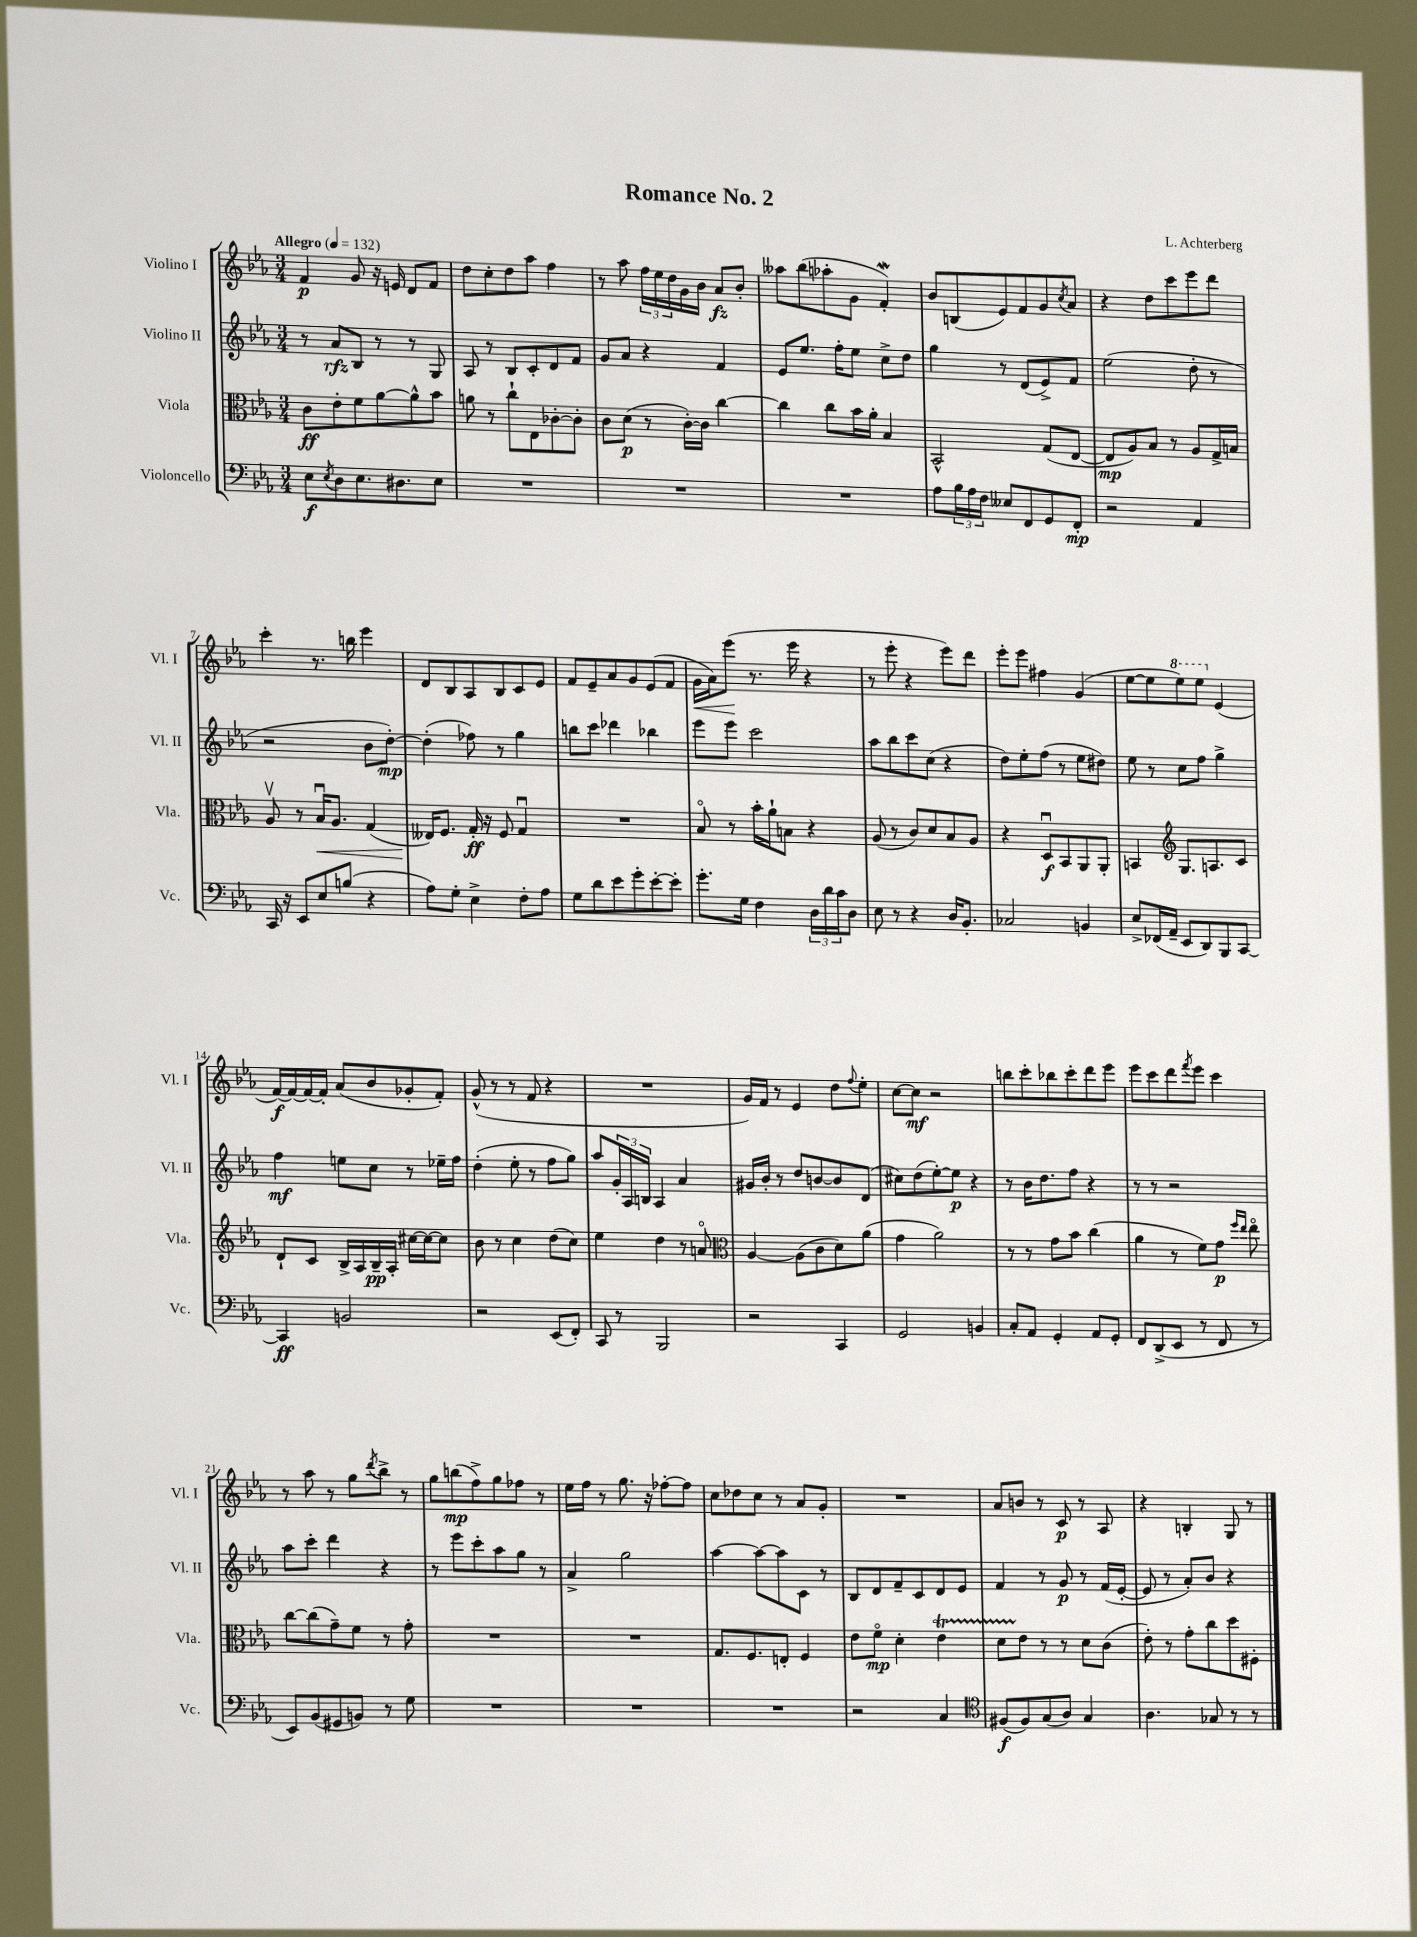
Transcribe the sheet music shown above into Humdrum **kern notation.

**kern	**dynam	**kern	**dynam	**kern	**dynam	**kern	**dynam
*part4	*part4	*part3	*part3	*part2	*part2	*part1	*part1
*staff4	*staff4	*staff3	*staff3	*staff2	*staff2	*staff1	*staff1
*I"Violoncello	*	*I"Viola	*	*I"Violino II	*	*I"Violino I	*
*I'Vc.	*	*I'Vla.	*	*I'Vl. II	*	*I'Vl. I	*
*clefF4	*	*clefC3	*	*clefG2	*	*clefG2	*
*k[b-e-a-]	*	*k[b-e-a-]	*	*k[b-e-a-]	*	*k[b-e-a-]	*
*M3/4	*	*M3/4	*	*M3/4	*	*M3/4	*
*MM132	*	*MM132	*	*MM132	*	*MM132	*
=1	=1	=1	=1	=1	=1	=1	=1
!	!	!	!	!	!	!LO:TX:a:B:t=Allegro	!
8E-\L	f	8c\L	ff	8r	.	4f/	p
8qE-/	.	.	.	.	.	.	.
8D\	.	8e-'\	.	8a-/L	rfz	.	.
8.E-\	.	8f\	.	8B-/J	.	8g/	.
.	.	[8a-\	.	8r	.	16r	.
8.D#X\	.	.	.	.	.	16en/	.
.	.	8a-^^\]	.	8r	.	8d/L	.
8E-\J	.	8b-\J	.	8G/	.	8f/J	.
=2	=2	=2	=2	=2	=2	=2	=2
2.r	.	8an\	.	8A-/	.	8dd\L	.
.	.	8r	.	8r	.	8cc'\	.
.	.	8cc`\L	.	8B-/L	.	8dd\	.
.	.	8E-\	.	8c'/	.	8aa-\J	.
.	.	[8c-X'\	.	8d/	.	4ff\	.
.	.	8c-'\J]	.	8f/J	.	.	.
=3	=3	=3	=3	=3	=3	=3	=3
2.r	.	8c\L	.	8g/L	.	8r	.
.	.	(8d\J	p	8a-/J	.	8aa-\	.
.	.	8r	.	4r	.	24ff\LL	.
.	.	.	.	.	.	24ee-\	.
.	.	.	.	.	.	24dd\	.
.	.	[16c'\LL)	.	.	.	16g\	.
.	.	16c\JJ]	.	.	.	16b-\JJ	.
.	.	[4cc\	.	4f/	.	8a-/L	fz
.	.	.	.	.	.	8b-'/J	.
=4	=4	=4	=4	=4	=4	=4	=4
2.r	.	4cc\]	.	8e-/L	.	8aa--X\L	.
.	.	.	.	8.ee-/J	.	(8bb-\	.
.	.	8cc\L	.	.	.	8aa-X'\	.
.	.	.	.	16ff'\KL	.	.	.
.	.	16b-\L	.	8ee-\J	.	8g\J	.
.	.	16a-'\JJ	.	.	.	.	.
.	.	4B-/	.	8cc^\L	.	4fW'/)	.
.	.	.	.	8dd\J	.	.	.
=5	=5	=5	=5	=5	=5	=5	=5
8A-\L	.	2BB-^^/	.	4gg\	.	8b-/L	.
24B-\L	.	.	.	.	.	(8Bn/	.
24A-\	.	.	.	.	.	.	.
24F\JJ	.	.	.	.	.	.	.
8E--X/L	.	.	.	8r	.	8e-/)	.
8FF/	.	.	.	(8d/L	.	8f/	.
8GG/	.	(8G/L	.	8e-^/)	.	8g/	.
.	.	.	.	.	.	8qcc/	.
8FF'/J	mp	[8E-/J	.	8f/J	.	8a-/J	.
=6	=6	=6	=6	=6	=6	=6	=6
2r	.	8E-/L]	mp	(2ee-\	.	4r	.
.	.	8A-/)	.	.	.	.	.
.	.	8B-/J	.	.	.	8dd\L	.
.	.	8r	.	.	.	8ccc\	.
4AA-/	.	8A-/L	.	8dd'\	.	8eee-\	.
.	.	16G^/L	.	8r	.	8ddd\J	.
.	.	16Bn/JJ	.	.	.	.	.
!!LO:LB:g=z
=7	=7	=7	=7	=7	=7	=7	=7
16CC/	.	8A-v/	.	2r	.	4ccc'\	.
16r	.	.	.	.	.	.	.
8EE-/L	.	8r	.	.	.	.	.
!	!	!	!LO:HP:b	!	!	!	!
8E-/	.	16B-u/KL	<	.	.	8.r	.
.	.	8.A-/J	.	.	.	.	.
(8Bn/J	.	.	.	.	.	.	.
.	.	.	.	.	.	16bbn\	.
4r	.	(4G/	.	8b-\L	.	4eee-\	.
.	.	.	.	[8dd'\J)	mp	.	.
=8	=8	=8	=8	=8	=8	=8	=8
8A-\L)	.	16E--X/KL)	.	(4dd'\]	.	8d/L	.
.	.	8.F/J	[	.	.	.	.
8G'\J	.	.	.	.	.	8B-/	.
4E-^\	.	16G'/	ff	8ff-X\)	.	8A-/	.
.	.	16r	.	.	.	.	.
.	.	8F/	.	8r	.	8B-/	.
8F'\L	.	4Gu/	.	4gg\	.	8c/	.
8A-\J	.	.	.	.	.	8e-/J	.
=9	=9	=9	=9	=9	=9	=9	=9
8G\L	.	2.r	.	8bbn\L	.	8f/L	.
8d\	.	.	.	8ccc\J	.	8e-~/	.
8e-\	.	.	.	4ddd-X\	.	8a-/	.
8g'\	.	.	.	.	.	8g/	.
[8e-'\	.	.	.	4bb-X\	.	(8e-/	.
8e-'\J]	.	.	.	.	.	8f/J	.
=10	=10	=10	=10	=10	=10	=10	=10
!	!	!	!	!	!	!	!LO:HP:b
8.g'\L	.	8B-/	.	8eee-\L	.	16g\LL	<
.	.	.	.	.	.	16a-\J)	.
.	.	8r	.	8eee-\J	.	(8eee-\J	.
16G\Jk	.	.	.	.	.	.	.
4F\	.	16b-'\LL	.	2ccc\	.	8.r	[
.	.	16a-`\J	.	.	.	.	.
.	.	8Bn\J	.	.	.	.	.
.	.	.	.	.	.	16eee-\	.
24D\LL	.	4r	.	.	.	4r	.
24d\	.	.	.	.	.	.	.
24c\J	.	.	.	.	.	.	.
8D\J	.	.	.	.	.	.	.
=11	=11	=11	=11	=11	=11	=11	=11
8E-\	.	(8A-/	.	8aa-\L	.	8r	.
8r	.	8r	.	8bb-\	.	8eee-'\	.
4r	.	8c/L)	.	8ccc\	.	4r	.
.	.	8d/	.	(8cc\J	.	.	.
16D/KL	.	8B-/	.	4r	.	8eee-\L)	.
8.BB-'/J	.	.	.	.	.	.	.
.	.	8A-/J	.	.	.	8ddd\J	.
=12	=12	=12	=12	=12	=12	=12	=12
2C-X/	.	4r	.	8dd\L)	.	8eee-'\L	.
.	.	.	.	8ee-'\	.	8eee-\J	.
.	.	8Du/L	f	(8ff\J	.	4ff#X\	.
.	.	8BB-/	.	8r	.	.	.
4BBn/	.	8AA-/	.	8ee-\L	.	(4g/	.
.	.	8AA-'/J	.	8dd#X\J)	.	.	.
=13	=13	=13	=13	=13	=13	=13	=13
8E-^/L	.	4BBn/	.	8ee-\	.	[8ee-\L	.
(16FF-X/L	.	.	.	8r	.	8ee-\]	.
16AA-~/JJ	.	.	.	.	.	.	.
*	*	*clefG2	*	*	*	*	*
*	*	*	*	*	*	*8va	*
8EE-/L	.	8.G/L	.	8cc\L	.	8eee-\)	.
8DD/)	.	.	.	8ff\J	.	8eee-\J	.
.	.	8.An/	.	.	.	.	.
*	*	*	*	*	*	*X8va	*
8BBB-/	.	.	.	4gg^\	.	(4e-/	.
[8CC/J	.	8c/J	.	.	.	.	.
!!LO:LB:g=z
=14	=14	=14	=14	=14	=14	=14	=14
4CC/]	ff	8d`/L	.	4ff\	mf	[16f/LL)	f
.	.	.	.	.	.	16f/_	.
.	.	8c/J	.	.	.	16f/_	.
.	.	.	.	.	.	16f'/JJ]	.
2BBn/	.	16B-^/LL	.	8een\L	.	(8a-/L	.
.	.	16A-/	.	.	.	.	.
.	.	16B-~/	pp	8cc\J	.	8b-/	.
.	.	16A-'/JJ	.	.	.	.	.
.	.	[16cc#X\LL	.	8r	.	8g-X'/	.
.	.	16cc#\J_	.	.	.	.	.
.	.	8cc#\J]	.	16ee-X~\LL	.	8f'/J)	.
.	.	.	.	16ff\JJ	.	.	.
=15	=15	=15	=15	=15	=15	=15	=15
2r	.	8b-\	.	(4dd'\	.	(8g^^/	.
.	.	8r	.	.	.	8r	.
.	.	4cc\	.	8ee-'\	.	8r	.
.	.	.	.	8r	.	8f/	.
(8EE-/L	.	(8dd\L	.	8ff\L	.	4r	.
8FF'/J)	.	8cc\J)	.	8gg\J)	.	.	.
=16	=16	=16	=16	=16	=16	=16	=16
8CC/	.	4ee-\	.	8aa-/L	.	2.r	.
8r	.	.	.	24g'/L	.	.	.
.	.	.	.	24A-/	.	.	.
.	.	.	.	24Bn/JJ	.	.	.
2BBB-/	.	4dd\	.	4A-/	.	.	.
.	.	8r	.	4a-/	.	.	.
.	.	8an/	.	.	.	.	.
=17	=17	=17	=17	=17	=17	=17	=17
*	*	*clefC3	*	*	*	*	*
2r	.	[4A-/	.	16g#X/LL	.	16g/LL)	.
.	.	.	.	16b-'/JJ	.	16f/JJ	.
.	.	.	.	8r	.	8r	.
.	.	(8A-\L]	.	8dd/L	.	4e-/	.
.	.	8c\	.	[8bn/	.	.	.
4CC/	.	8d\)	.	8b/]	.	8dd\L	.
.	.	.	.	.	.	8qqff/	.
.	.	(8a-\J	.	(8d/J	.	8ee-'\J	.
=18	=18	=18	=18	=18	=18	=18	=18
2GG/	.	4g\	.	8cc#X\L)	.	[8cc\L	.
.	.	.	.	(8dd\	.	8cc\J]	mf
.	.	2a-\)	.	[8ee-'\)	.	2r	.
.	.	.	.	8ee-\J]	p	.	.
4BBn/	.	.	.	4r	.	.	.
=19	=19	=19	=19	=19	=19	=19	=19
8C'/L	.	8r	.	8r	.	8bbn\L	.
8AA-/J	.	8r	.	16b-\KL	.	8ccc'\	.
.	.	.	.	8.dd\	.	.	.
4GG'/	.	8g\L	.	.	.	8bb-X\	.
.	.	8b-\J	.	8ff\J	.	8ccc'\	.
8AA-/L	.	(4cc\	.	4r	.	8ddd\	.
8GG'/J	.	.	.	.	.	8eee-\J	.
=20	=20	=20	=20	=20	=20	=20	=20
8FF/L	.	4a-\	.	8r	.	8eee-\L	.
(8DD^/	.	.	.	8r	.	8ccc\	.
8EE-/J	.	8r	.	2r	.	8ddd\	.
.	.	.	.	.	.	8qfff/	.
8r	.	8f\L)	.	.	.	8eee-\J	.
8FF/	.	8g\J	p	.	.	4ccc\	.
.	.	16qqff/LL	.	.	.	.	.
.	.	16qqee-/JJ	.	.	.	.	.
8r	.	8ee-\	.	.	.	.	.
!!LO:LB:g=z
=21	=21	=21	=21	=21	=21	=21	=21
8EE-/L)	.	[8cc\L	.	8aa-\L	.	8r	.
(8BB-/	.	(8cc\]	.	8ccc'\J	.	8aa-\	.
8GG#X/	.	8g~\)	.	4ddd\	.	8r	.
8BBn/J)	.	8f\J	.	.	.	8gg\L	.
.	.	.	.	.	.	8qddd/	.
8r	.	8r	.	4r	.	8bb-^\J	.
8G\	.	8g'\	.	.	.	8r	.
=22	=22	=22	=22	=22	=22	=22	=22
2.r	.	2.r	.	8r	.	8gg\L	.
.	.	.	.	8eee-\L	.	(8bbn\	mp
.	.	.	.	8ccc'\	.	8ff^\)	.
.	.	.	.	8aa-\	.	8gg\	.
.	.	.	.	8gg\J	.	8ff-X\J	.
.	.	.	.	8r	.	8r	.
=23	=23	=23	=23	=23	=23	=23	=23
2.r	.	2.r	.	4a-^/	.	16ee-\LL	.
.	.	.	.	.	.	16ff\JJ	.
.	.	.	.	.	.	8r	.
.	.	.	.	2gg\	.	8.gg\	.
.	.	.	.	.	.	16r	.
.	.	.	.	.	.	[8ff-X'\L	.
.	.	.	.	.	.	8ff-\J]	.
=24	=24	=24	=24	=24	=24	=24	=24
2.r	.	8.G/L	.	[4aa-\	.	8cc\L	.
.	.	.	.	.	.	8dd-X\	.
.	.	8.F/	.	.	.	.	.
.	.	.	.	8aa-\L_	.	8cc\J	.
.	.	8En'/J	.	8aa-\]	.	8r	.
.	.	4F/	.	8c\J	.	8a-/L	.
.	.	.	.	8r	.	8g'/J	.
=25	=25	=25	=25	=25	=25	=25	=25
2r	.	8e-\L	.	8B-/L	.	2.r	.
.	.	8f\J	mp	8d/	.	.	.
.	.	4d'\	.	8f~/	.	.	.
.	.	.	.	8c/	.	.	.
4C/	.	4e-T\	.	8d/	.	.	.
.	.	.	.	8e-/J	.	.	.
=26	=26	=26	=26	=26	=26	=26	=26
*clefC4	*	*	*	*	*	*	*
(8F#X/L	f	8dTTT\L	.	4f/	.	8a-/L	.
8F#/)	.	8e-\J	.	.	.	8bn/J	.
(8G/	.	8r	.	8r	.	8r	.
8A-/J)	.	8r	.	8g/	p	8c/	p
4G/	.	8d\L	.	8r	.	8r	.
.	.	(8c\J	.	(16f/LL	.	8A-/	.
.	.	.	.	[16e-'/JJ	.	.	.
=27	=27	=27	=27	=27	=27	=27	=27
4.A-\	.	8e-'\)	.	8e-/]	.	4r	.
.	.	8r	.	8r	.	.	.
.	.	8g'\L	.	8a-'/L)	.	4Bn'/	.
8G-X/	.	8cc\	.	8b-/J	.	.	.
8r	.	8dd\	.	4r	.	8G/	.
8r	.	8F#X'\J	.	.	.	8r	.
==	==	==	==	==	==	==	==
*-	*-	*-	*-	*-	*-	*-	*-
